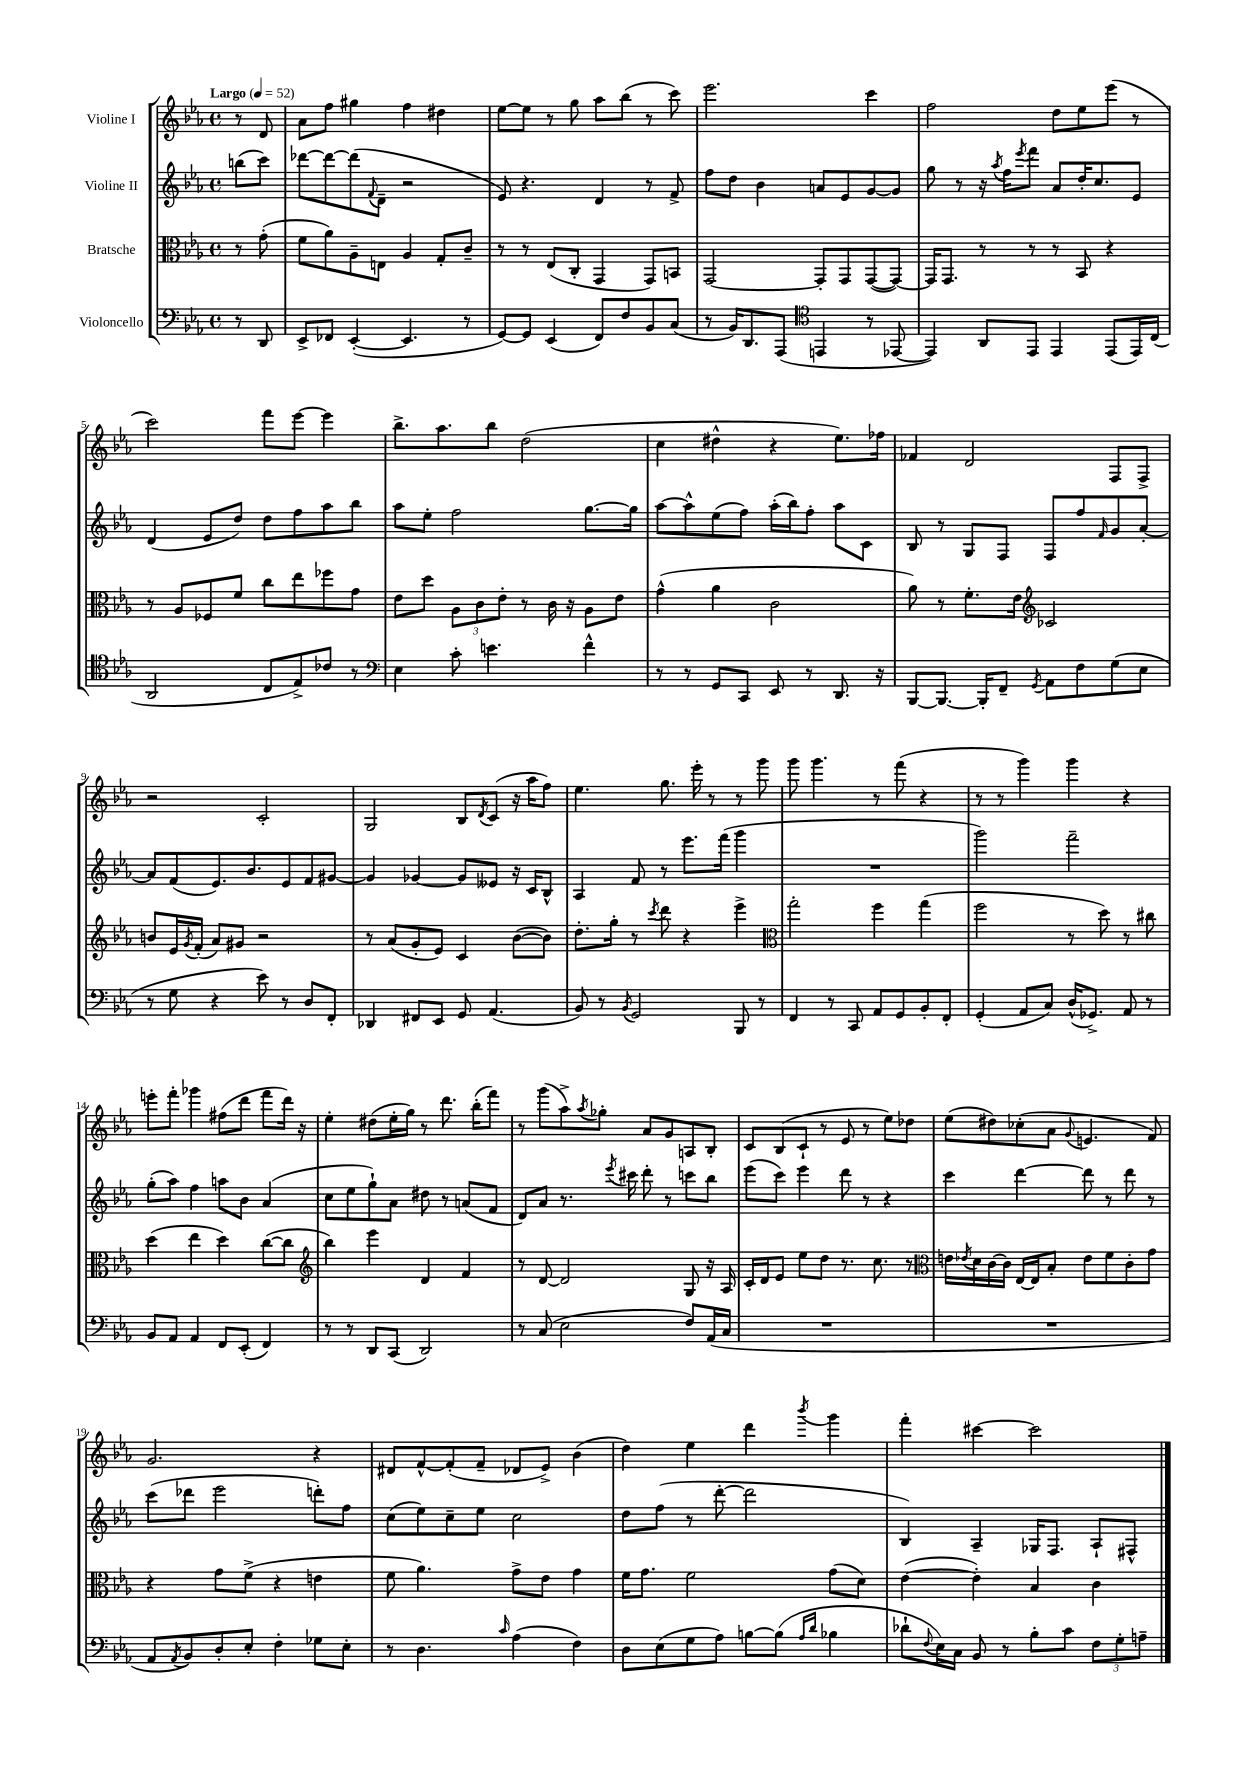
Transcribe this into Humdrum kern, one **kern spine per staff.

**kern	**kern	**kern	**kern
*staff4	*staff3	*staff2	*staff1
*clefF4	*clefC3	*clefG2	*clefG2
*k[b-e-a-]	*k[b-e-a-]	*k[b-e-a-]	*k[b-e-a-]
*M4/4	*M4/4	*M4/4	*M4/4
*met(c)	*met(c)	*met(c)	*met(c)
*MM52	*MM52	*MM52	*MM52
8r	8r	(8bb	8r
8DD	(8g'	8ccc)	8d
=	=	=	=
8EE-^	8f	[8ddd-	8a-
8FF-	8a-)	8ddd-_	8ff
([4EE-'	8A-~	(8ddd-]	4gg#
.	.	8qqf	.
.	8E	8d~	.
4.EE-]	4A-	2r	4ff
.	8G'	.	4dd#
8r	8c~	.	.
=	=	=	=
[8GG)	8r	8e-)	[8ee-
8GG]	8r	4.r	8ee-]
(4EE-	(8E-	.	8r
.	8C'	.	8gg
8FF)	4GG	4d	8aa-
8F	.	.	(8bb-
8BB-	8GG)	8r	8r
(8C	8BB	8f^	8ccc)
=	=	=	=
8r	[2GG	8ff	2.eee-
16BB-)	.	8dd	.
8.DD	.	.	.
.	.	4b-	.
(8AAA-	.	.	.
*clefC4	*	*	*
4EE	8GG']	8a	.
.	8GG	8e-	.
8r	([8GG	[8g	4ccc
[8EE-	8GG_)	8g]	.
=	=	=	=
4EE-])	16GG]	8gg	2ff
.	8.GG	.	.
.	.	8r	.
8AA-	8r	16r	.
.	.	8qaa-	.
.	.	16ff	.
.	.	8qeee-	.
8EE-	8r	8fff	.
4EE-	8r	8a-	8dd
.	8BB-	16dd'	8ee-
.	.	8.cc	.
(8EE-	4r	.	(8eee-
16EE-)	.	8e-	8r
(16C	.	.	.
=	=	=	=
2AA-	8r	(4d	2ccc)
.	8A-	.	.
.	8F-	8e-	.
.	8f	8dd)	.
8C	8cc	8dd	8fff
8E-^)	8ee-	8ff	[8eee-
8c-	8ff-	8aa-	4eee-]
8r	8g	8bb-	.
=	=	=	=
*clefF4	*	*	*
4E-	8e-	8aa-	8.bb-^
.	8dd	8ee-'	.
.	.	.	8.aa-
8c'	12A-	2ff	.
.	12c	.	.
4.e	.	.	8bb-
.	12e-'	.	.
.	8r	.	(2dd
.	16c	.	.
.	16r	.	.
4f^^	8A-	[8.gg	.
.	8e-	.	.
.	.	16gg]	.
=	=	=	=
8r	(4g^^	[8aa-	4cc
8r	.	8aa-^^]	.
8GG	4a-	(8ee-	4dd#^^
8CC	.	8ff)	.
8EE-	2c	(16aa-'	4r
.	.	16bb-)	.
8r	.	8ff'	.
8.DD	.	8aa-	8.ee-)
.	.	8c	.
16r	.	.	16ff-
=	=	=	=
[8BBB-	8a-)	8B-	4f-
8.BBB-_	8r	8r	.
.	8.f'	8G	2d
16BBB-']	.	.	.
8FF~	.	8F	.
.	16e-	.	.
*	*clefG2	*	*
8qGG	.	.	.
8AA-	2c-	8F	.
8F	.	8ff	.
.	.	16qqf	.
(8G	.	8g	8F
8E-	.	[8a-'	8F^
=	=	=	=
8r	8b	8a-]	2r
8G	16e-	(8f	.
.	8qg	.	.
.	(16f'	.	.
4r	8a-)	8.e-)	.
.	8g#	.	.
.	.	8.b-	.
8e-)	2r	.	2c'
8r	.	8e-	.
8D	.	8f	.
8FF'	.	[8g#	.
=	=	=	=
4DD-	8r	4g#]	2G
.	(8a-	.	.
8FF#	8g'	[4g-	.
8EE-	8e-)	.	.
8GG	4c	8g-]	8B-
.	.	.	8qd
(4.AA-	.	8e--	(8c
.	([8b-	16r	16r
.	.	16c	16aa-
.	8b-])	8B-^^	8ff)
=	=	=	=
8BB-)	8.dd'	4A-	4.ee-
8r	.	.	.
.	16gg'	.	.
8qBB-	.	.	.
2GG	8r	8f	.
.	8qccc	.	.
.	8ddd	8r	8.gg
.	4r	8.eee-	.
.	.	.	16eee-'
.	.	.	8r
.	.	(16fff	.
8BBB-	4eee-^	4ggg	8r
8r	.	.	8ggg
=	=	=	=
*	*clefC3	*	*
4FF	2gg'	1r	8ggg
.	.	.	4.ggg
8r	.	.	.
8CC	.	.	.
8AA-	4ff	.	8r
8GG	.	.	(8fff
8BB-'	(4gg	.	4r
8FF'	.	.	.
=	=	=	=
(4GG'	2ff	2ggg)	8r
.	.	.	8r
8AA-	.	.	4ggg)
8C)	.	.	.
(16D^^	8r	2fff~	4ggg
8.GG-^)	.	.	.
.	8dd)	.	.
8AA-	8r	.	4r
8r	8cc#	.	.
=	=	=	=
8BB-	(4dd	(8gg'	8eee'
8AA-	.	8aa-)	8fff'
4AA-	4ee-	4ff	4ggg-
8FF	4dd)	8aa	(8ff#
(8EE-'	.	8b-	8ddd
4FF)	([8cc	(4a-	8fff
.	8cc]	.	16ddd)
.	.	.	16r
=	=	=	=
*	*clefG2	*	*
8r	4bb-)	8cc	4ee-'
8r	.	8ee-	.
8DD	4eee-	8gg`)	(8dd#
(8CC	.	8a-	16ee-'
.	.	.	16gg)
2DD)	4d	8dd#	8r
.	.	8r	8.ddd
.	4f	(8a	.
.	.	.	(16bb-'
.	.	8f	8fff)
=	=	=	=
8r	8r	8d)	8r
(8C	[8d	8a-	(8ggg
2E-	2d]	8.r	8aa-^)
.	.	.	8qaa-
.	.	.	8gg-'
.	.	8qeee-	.
.	.	16ccc#	.
.	.	8ddd'	8a-
.	.	8r	8g
8F)	8G	8ccc	8A
(16AA-	16r	8bb-	8B-'
16C	16A-	.	.
=	=	=	=
1r	16c'	(8eee-	8c
.	16d	.	.
.	8e-	8ccc)	(8B-
.	8ee-	4eee-	8c`
.	8dd	.	8r
.	8.r	8ddd	8e-
.	.	8r	8r
.	8.cc	.	.
.	.	4r	8ee-)
.	8r	.	8dd-
=	=	=	=
*	*clefC3	*	*
1r	16e	4ccc	(8ee-
.	8qe-	.	.
.	16d	.	.
.	[16c	.	8dd#)
.	16c]	.	.
.	[16E-	[4ddd	(8cc-'
.	16E-]	.	.
.	8B-'	.	8a-
.	.	.	8qqg
.	8e-	8ddd]	4.e
.	8f	8r	.
.	8c'	8ddd	.
.	8g	8r	8f)
=	=	=	=
8AA-	4r	(8ccc	2.g
8qAA-	.	.	.
8BB-)	.	8ddd-	.
8D'	8g	2eee-	.
8E-'	(8f^	.	.
4F'	4r	.	.
8G-	4e	8ddd')	4r
8E-'	.	8ff	.
=	=	=	=
8r	8f	(8cc	8d#
4.D	4.a-)	8ee-)	[8f^^
.	.	8cc~	(8f']
.	.	8ee-	8f~
16qqc	.	.	.
(4A-	8g^	2cc	8d-
.	8e-	.	8e-^)
4F)	4g	.	(4b-
=	=	=	=
8D	16f	8dd	4dd)
.	8.g	.	.
(8E-	.	(8ff	.
8G	2f	8r	4ee-
8A-)	.	[8ddd'	.
[8B	.	2ddd]	4ddd
(8B]	.	.	.
16qqA-	.	.	.
16qqd	.	.	8qbbb-
4B-	(8g	.	4ggg
.	8d)	.	.
=	=	=	=
8d-`	([4e-	4B-)	4fff'
8qqF	.	.	.
16E-)	.	.	.
16C	.	.	.
8BB-	4e-'])	4A-~	[4ccc#
8r	.	.	.
8B-'	4B-	16G-	2ccc#]
.	.	8.F	.
8c	.	.	.
12F	4c	8A-`	.
12G'	.	.	.
.	.	8F#^^	.
12A~	.	.	.
==	==	==	==
*-	*-	*-	*-
